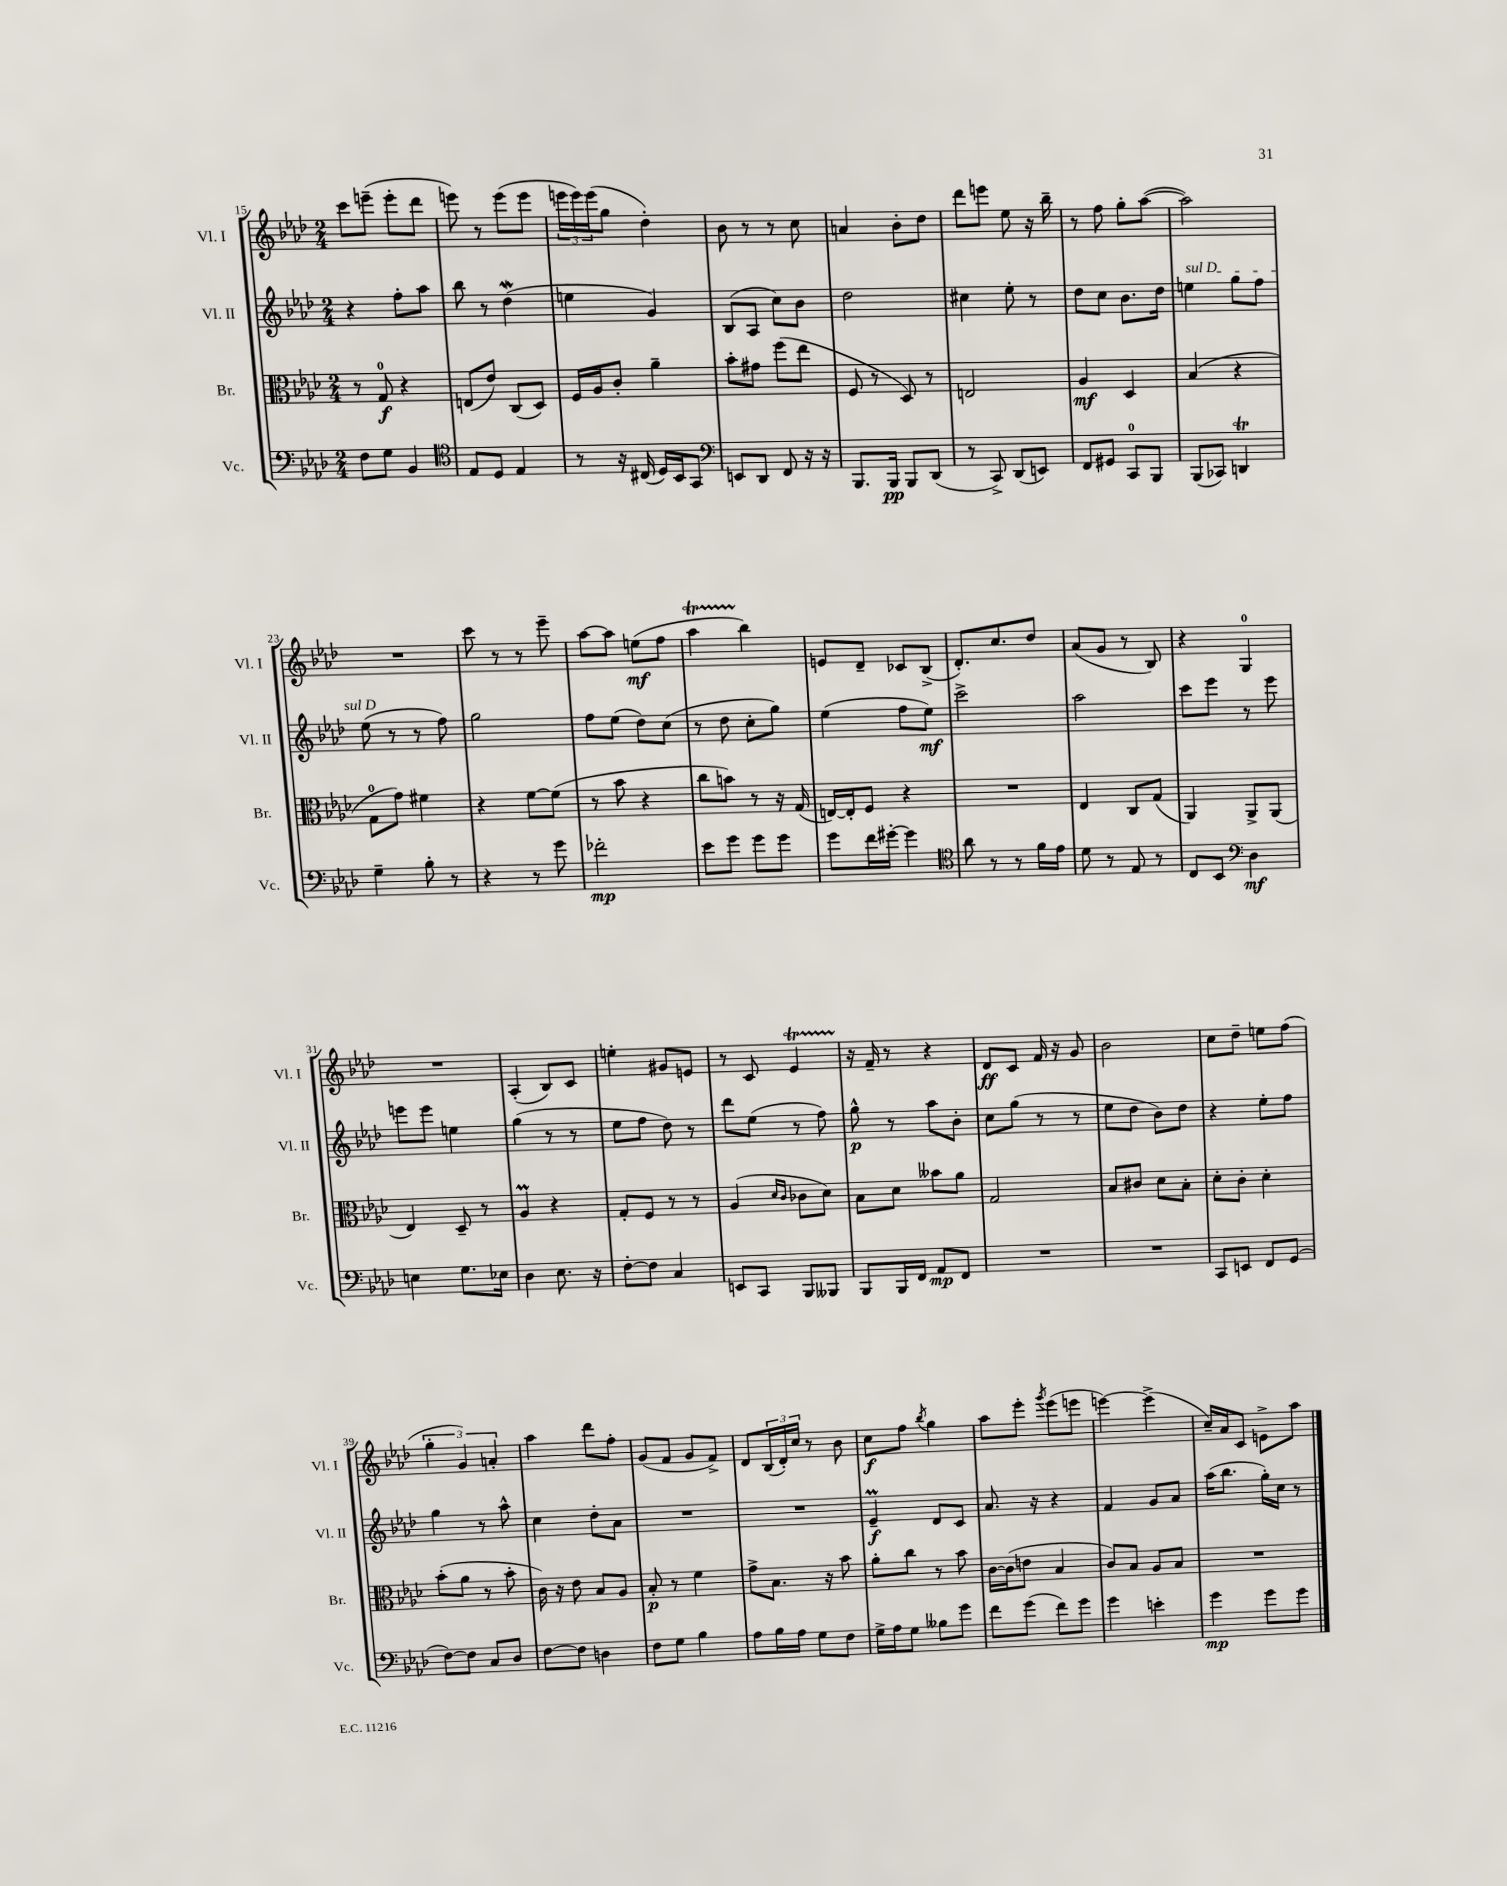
<<
\new StaffGroup <<
\new Staff = "s0" \with { instrumentName = "Vl. I" shortInstrumentName = "Vl. I" } {
    \clef treble \key aes \major \numericTimeSignature \time 2/4
    c'''8 e'''8--( e'''8-. des'''8 |
    e'''8) r8 e'''8( e'''8 |
    \tuplet 3/2 { e'''16 e'''16) e'''16( } g''8 des''4-.) |
    bes'8 r8 r8 c''8 |
    a'4 bes'8-. des''8 |
    des'''8 e'''8 ees''8 r16 bes''16-- |
    r8 f''8 g''8-. aes''8~( |
    aes''2) |
    R2 |
    c'''8 r8 r8 ees'''8-- |
    aes''8~ aes''8 e''8\mf( f''8 |
    aes''4\startTrillSpan bes''4\stopTrillSpan) |
    e'8 des'8-- ces'8 bes8->( |
    des'8.-.) c''8. des''8 |
    aes'8( g'8 r8 bes8) |
    r4 g4-0 |
    R2 |
    aes4-.( bes8) c'8 |
    e''4-. gis'8 e'8 |
    r8 c'8 ees'4\startTrillSpan |
    r16\stopTrillSpan f'16-- r8 r4 |
    des'8\ff c'8 f'16 r16 g'8 |
    bes'2 |
    c''8 des''8-- e''8 f''8( |
    \tuplet 3/2 { g''4-. g'4) a'4-. } |
    aes''4 des'''8 f''8-. |
    g'8( f'8 g'8 f'8->) |
    des'8 \tuplet 3/2 { bes16( des'16-.) c''16 } r8 bes'8 |
    c''8\f f''8 \acciaccatura { bes''8 } g''4 |
    aes''8 ees'''8-. \acciaccatura { g'''8 } ees'''8( e'''8 |
    e'''4~) e'''4->( |
    c''16--) aes'16 c'8 e'8-> aes''8 \bar "|." |
}
\new Staff = "s1" \with { instrumentName = "Vl. II" shortInstrumentName = "Vl. II" } {
    \clef treble \key aes \major \numericTimeSignature \time 2/4
    r4 f''8-. aes''8 |
    bes''8 r8 des''4\mordent( |
    e''4 g'4) |
    bes8( aes8 c''8) bes'8 |
    des''2 |
    cis''4 ees''8-. r8 |
    des''8 c''8 bes'8. des''16 |
    \once \override TextSpanner.bound-details.left.text = \markup { \italic "sul D" } e''4\startTextSpan g''8 f''8 |
    ees''8\stopTextSpan( r8 r8 f''8) |
    g''2 |
    f''8 ees''8( des''8) c''8( |
    r8 des''8 c''8-. g''8) |
    ees''4( f''8 ees''8\mf) |
    c'''2-> |
    aes''2 |
    c'''8 ees'''8 r8 ees'''8 |
    e'''8 e'''8 e''4 |
    g''4( r8 r8 |
    ees''8 f''8 des''8) r8 |
    des'''8 ees''8( r8 f''8) |
    g''8-^\p r8 aes''8 bes'8-. |
    c''8 g''8( r8 r8 |
    ees''8 des''8 bes'8) des''8 |
    r4 ees''8-. f''8 |
    g''4 r8 aes''8-^ |
    c''4 des''8-. aes'8 |
    R2 |
    R2 |
    ees'4--\prall\f des'8 c'8 |
    aes'8. r16 r4 |
    f'4 g'8 aes'8 |
    aes''16( bes''8. g''16-.) c''16 r8 \bar "|." |
}
\new Staff = "s2" \with { instrumentName = "Br." shortInstrumentName = "Br." } {
    \clef alto \key aes \major \numericTimeSignature \time 2/4
    r8 g8-0\f r4 |
    e8( ees'8) c8( des8) |
    f16 aes16 c'8-. aes'4-- |
    bes'8-. gis'8 f''8( ees''8 |
    f8 r8 des8) r8 |
    e2 |
    aes4\mf des4 |
    bes4( r4 |
    g8-0 g'8) fis'4 |
    r4 f'8~ f'8( |
    r8 bes'8 r4 |
    c''8 b'8) r8 r16 g16( |
    e16~) e16-. f8 r4 |
    R2 |
    ees4 c8 g8( |
    aes,4) aes,8-> aes,8( |
    ees4) des8-- r8 |
    aes4\prall r4 |
    g8-. f8 r8 r8 |
    aes4( \grace { des'16 c'16 } ces'8 des'8) |
    bes8 des'8 beses'8 aes'8 |
    g2 |
    bes8 cis'8 des'8 bes8-. |
    des'8-. c'8-. des'4-. |
    bes'8-.( aes'8 r8 bes'8-. |
    c'16) r16 ees'8 bes8 aes8 |
    bes8-.\p r8 f'4 |
    g'8-> bes8. r16 bes'8 |
    aes'8-. c''8 r8 bes'8 |
    c'16~ c'16( e'8 bes4 |
    c'8) bes8 aes8 bes8 |
    R2 \bar "|." |
}
\new Staff = "s3" \with { instrumentName = "Vc." shortInstrumentName = "Vc." } {
    \clef bass \key aes \major \numericTimeSignature \time 2/4
    f8 g8 bes,4 |
    \clef tenor ees8 des8 ees4 |
    r8 r16 cis16( des16) bes,16 g,8 |
    \clef bass e,8 des,8 f,8 r16 r16 |
    bes,,8. bes,,16\pp bes,,8 des,8( |
    r8 c,8->) des,8( e,8) |
    f,8 gis,8 c,8-0 bes,,8 |
    bes,,8( ces,8) d,4\trill |
    g4-- bes8-. r8 |
    r4 r8 g'8 |
    fes'2-.\mp |
    ees'8 g'8 g'8 g'8 |
    g'8 f'16 gis'16~-. gis'4 |
    \clef tenor aes'8 r8 r8 f'16 ees'16 |
    des'8 r8 ees8 r8 |
    c8 bes,8 \clef bass des4\mf |
    e4 g8. ees16 |
    des4 ees8. r16 |
    f8~-. f8 c4 |
    e,8 c,8 bes,,8 beses,,8 |
    bes,,8 bes,,16 f,16 aes,8\mp f,8 |
    R2 |
    R2 |
    c,8 e,8 f,8 g,8( |
    f8~) f8 c8 des8 |
    f8~ f8 d4 |
    f8 g8 bes4 |
    aes8 bes16 aes16 g8 f8 |
    g16-> aes16 g8 beses8 g'8 |
    f'8 g'8( f'8) g'8 |
    g'4 e'4-. |
    g'4\mp g'8 g'8 \bar "|." |
}
>>
>>
\layout { \context { \Score currentBarNumber = #15 } }
